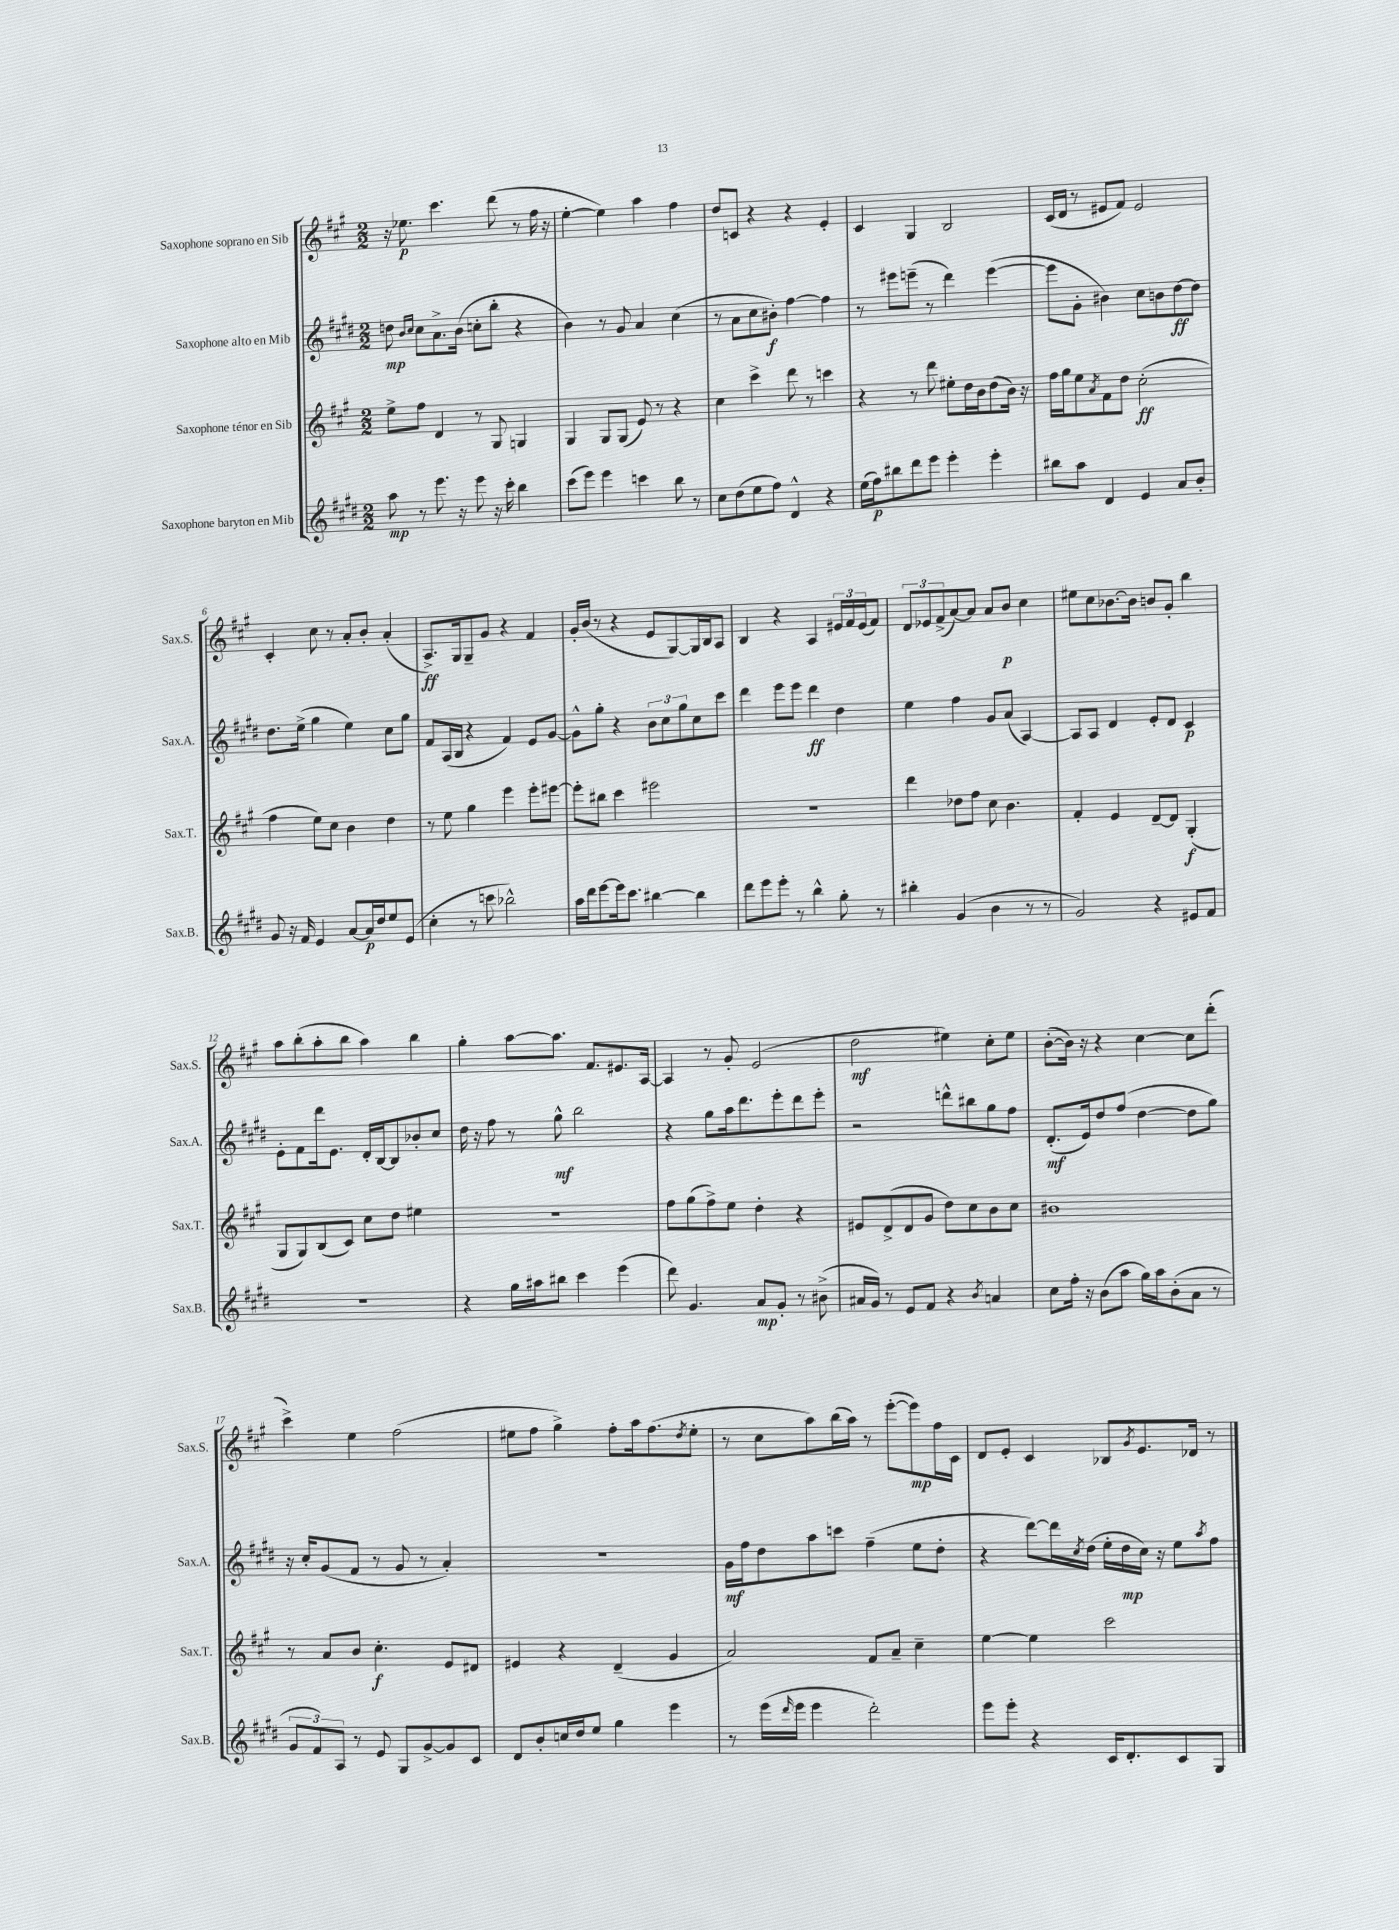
<<
\new StaffGroup <<
\new Staff = "s0" \with { instrumentName = "Saxophone soprano en Sib" shortInstrumentName = "Sax.S." } {
    \clef treble \key a \major \numericTimeSignature \time 2/2
    r16 ees''8.\p cis'''4. d'''8( r8 fis''16 r16 |
    e''4~-. e''4) a''4 fis''4 |
    d''8 c'8 r4 r4 e'4-. |
    cis'4 gis4 b2 |
    cis'16( d'16 r8 eis'8 fis'8) eis'2 |
    cis'4-. cis''8 r8 a'8-. b'8-. a'4-.( |
    a8.->\ff) gis16 gis8-- gis'8 r4 fis'4 |
    gis'16-. b'16( r8 r4 e'8 gis8~) gis16 b16 a8 |
    b4 r4 a4 \tuplet 3/2 { eis'16 fis'16 eis'16( } fis'8) |
    \tuplet 3/2 { d'8 ees'8 fis'8->( } a'8~) a'8 a'8 b'8\p cis''4 |
    eis''8 cis''8 bes'8.~ bes'16 b'8 gis'8-. b''4 |
    a''8 b''8-.( a''8-. b''8 a''4) b''4 |
    gis''4-. a''8~ a''8. fis'8. eis'8. a16~ |
    a4 r8 gis'8-. e'2( |
    d''2\mf eis''4) cis''8-. eis''8 |
    b'8~-.( b'16) r16 r4 cis''4~ cis''8 d'''8-.( |
    cis'''4->) e''4 fis''2( |
    eis''8 fis''8 gis''4->) fis''8-. a''16 fis''8.( \acciaccatura { d''8 } eis''8-. |
    r8 cis''8 a''8) b''16( a''16) r8 e'''8~-.( e'''8\mp) fis''16 cis'16 |
    d'8 e'8-. cis'4 bes8 \acciaccatura { gis'8 } e'8. des'16 r8 \bar "|." |
}
\new Staff = "s1" \with { instrumentName = "Saxophone alto en Mib" shortInstrumentName = "Sax.A." } {
    \clef treble \key e \major \numericTimeSignature \time 2/2
    d''8\mp \grace { b'16 cis''16 } cis''8 a'8.-> b'16( c''8-. b''8-. r4 |
    b'4) r8 gis'8 a'4 cis''4( |
    r8 a'8 cis''8 bis'8-.\f) fis''4~ fis''4 |
    r8 eis'''8 e'''8--( r8 dis'''4) e'''4~( |
    e'''8 gis'8-. bis'4) cis''8 b'8 dis''8~\ff dis''8 |
    dis''8. e''16->( gis''4 e''4) cis''8 gis''8 |
    fis'8 a16( b16 r4 fis'4) e'8 gis'8~ |
    gis'8-^ gis''8-. r4 \tuplet 3/2 { b'8 cis''8 gis''8 } cis''8 cis'''8 |
    dis'''4 e'''8 e'''8 dis'''4\ff dis''4 |
    e''4 fis''4 gis'8 a'8( a4~) |
    a8 a8 dis'4 e'8-. dis'8 cis'4\p |
    e'8-. fis'8 dis'''16 e'8. dis'16-. b16~ b8 bes'8-. cis''8 |
    dis''16 r16 fis''8 r8 gis''8-^\mf b''2 |
    r4 gis''8 a''16 dis'''8. e'''8-. dis'''8 e'''8-. |
    r2 d'''8-^ bis''8 gis''8 fis''8 |
    dis'8.-.\mf( e'16) dis''8 fis''8( dis''4~ dis''8 gis''8) |
    r16 cis''16-. gis'8( fis'8 r8 gis'8 r8 a'4-.) |
    R1 |
    gis'16\mf fis''16 dis''8 a''8 c'''8 fis''4--( e''8 dis''8-. |
    r4 dis'''8~) dis'''16 \acciaccatura { cis''8 } dis''16( e''16-. dis''16\mp cis''16) r16 e''8 \acciaccatura { a''8 } fis''8 \bar "|." |
}
\new Staff = "s2" \with { instrumentName = "Saxophone ténor en Sib" shortInstrumentName = "Sax.T." } {
    \clef treble \key a \major \numericTimeSignature \time 2/2
    e''8-> fis''8 d'4 r8 gis8 g4 |
    gis4 gis8 gis8( e'8) r8 r4 |
    cis''4 cis'''4-> d'''8 r8 c'''4 |
    r4 r8 d'''8 eis''8-. d''16 b'16 d''8( b'16) r16 |
    fis''16 gis''16 e''8 \acciaccatura { a'8 } fis'8 d''8 cis''2-.\ff( |
    fis''4 e''8) cis''8 b'4 d''4 |
    r8 e''8 gis''4 e'''4 e'''8-. eis'''8~ |
    eis'''8-. bis''8 cis'''4 eis'''2 |
    r1 |
    d'''4 des''8 fis''8 cis''8 b'4. |
    fis'4-. e'4 d'8~-- d'8 gis4-.\f( |
    gis8 gis8) b8( cis'8) cis''8 d''8 eis''4 |
    r1 |
    fis''8 gis''8( fis''8->) e''8 d''4-. r4 |
    eis'8 d'8->( d'8 gis'8 d''8) cis''8 b'8 cis''8 |
    bis'1 |
    r8 a'8 b'8 cis''4.-.\f e'8 dis'8 |
    eis'4 r4 d'4--( gis'4 |
    a'2) fis'8 a'8-- cis''4-- |
    e''4~ e''4 cis'''2 \bar "|." |
}
\new Staff = "s3" \with { instrumentName = "Saxophone baryton en Mib" shortInstrumentName = "Sax.B." } {
    \clef treble \key e \major \numericTimeSignature \time 2/2
    a''8\mp r8 e'''8. r16 e'''8 r16 cis'''16-. b''4 |
    cis'''8( e'''8) e'''4 c'''4 b''8 r8 |
    cis''8 dis''8( e''8 fis''8) dis'4-^ r4 |
    e''16( fis''16\p) bis''8 dis'''8 e'''8 e'''4-. e'''4-. |
    bis''8 a''8 dis'4 e'4 a'8 b'8-. |
    gis'8 r16 fis'16 e'4 a'8~ a'16\p dis''16 e''8 e'8( |
    cis''4-. r8 c'''8 bes''2-^) |
    a''16 dis'''16 e'''8~ e'''16 cis'''8. bis''4~ bis''4 |
    dis'''8 e'''8 e'''8-. r8 b''4-^ gis''8-. r8 |
    bis''4-. gis'4( b'4 r8 r8 |
    gis'2) r4 eis'8 fis'8 |
    r1 |
    r4 gis''16 ais''16 bis''8 cis'''4 e'''4( |
    dis'''8) gis'4. a'8\mp gis'8-. r8 bis'8->( |
    ais'16 gis'16) r8 e'8 fis'8 r4 \acciaccatura { b'8 } a'4 |
    cis''8 fis''16-. r16 b'8( a''8 gis''16) a''16 b'8-.( a'8 r8 |
    \tuplet 3/2 { gis'8 fis'8) a8 } r8 e'8 gis8 gis'8~-> gis'8 cis'8 |
    dis'8 b'8-. c''16 dis''16 e''8 gis''4 e'''4 |
    r8 e'''16( \grace { dis'''16 } e'''16 e'''4 dis'''2-.) |
    e'''8 e'''8-. r4 cis'16 dis'8.-. cis'8 gis8 \bar "|." |
}
>>
>>
